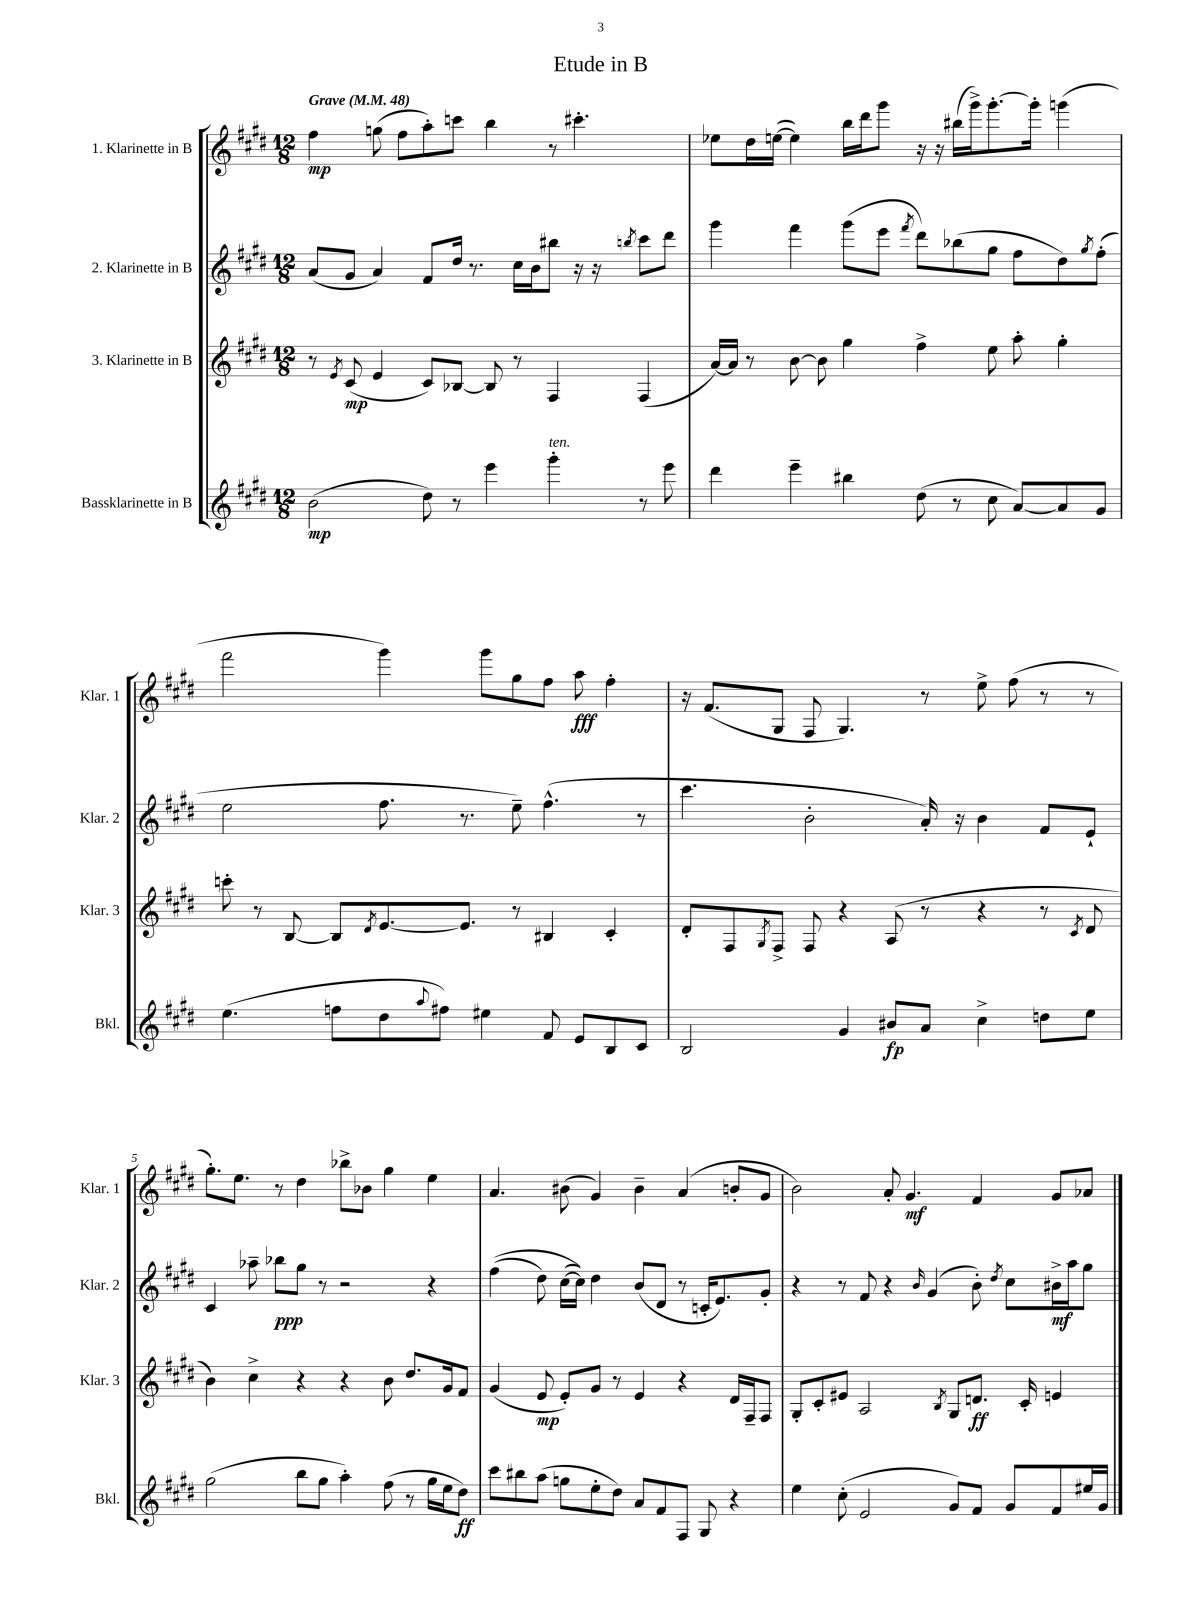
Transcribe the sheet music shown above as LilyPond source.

\header { title = "Etude in B" }
<<
\new StaffGroup <<
\new Staff = "s0" \with { instrumentName = "1. Klarinette in B" shortInstrumentName = "Klar. 1" } {
    \clef treble \key e \major \numericTimeSignature \time 12/8 \tempo "Grave" 4 = 48
    fis''4\mp g''8( fis''8 a''8-.) c'''8 b''4 r8 cis'''4.-. |
    ees''8 dis''16 e''16~( e''4) b''16 dis'''16 gis'''8 r16 r16 bis''16( gis'''16->) gis'''8.~-. gis'''16-. g'''4( |
    fis'''2 gis'''4) gis'''8 gis''8 fis''8 a''8\fff fis''4-. |
    r16 fis'8.( gis8 fis8 gis4.) r8 e''8-> fis''8( r8 r8 |
    gis''8.-.) e''8. r8 dis''4 bes''8-> bes'8 gis''4 e''4 |
    a'4. bis'8( gis'4) bis'4-- a'4( b'8-. gis'8 |
    b'2) a'8-. gis'4.\mf fis'4 gis'8 aes'8 \bar "|." |
}
\new Staff = "s1" \with { instrumentName = "2. Klarinette in B" shortInstrumentName = "Klar. 2" } {
    \clef treble \key e \major \numericTimeSignature \time 12/8
    a'8( gis'8 a'4) fis'8 dis''16 r8. cis''16 b'16 bis''8 r16 r16 \acciaccatura { b''8 } cis'''8 dis'''8 |
    gis'''4 fis'''4 gis'''8( e'''8 \acciaccatura { fis'''8 } dis'''8) bes''8( gis''8 fis''8 dis''8) \acciaccatura { gis''8 } fis''8-.( |
    e''2 fis''8. r8. e''8--) fis''4.-^( r8 |
    cis'''4. b'2-. a'16-.) r16 b'4 fis'8 e'8-! |
    cis'4 aes''8-- bes''8\ppp gis''8 r8 r2 r4 |
    fis''4(\( dis''8) cis''16~( cis''16)\) dis''4 b'8( dis'8 r8 c'16-. e'8.) gis'8-. |
    r4 r8 fis'8 r4 \grace { b'16 } gis'4( b'8-.) \acciaccatura { dis''8 } cis''8 bis'16->\mf a''16 gis''8 \bar "|." |
}
\new Staff = "s2" \with { instrumentName = "3. Klarinette in B" shortInstrumentName = "Klar. 3" } {
    \clef treble \key e \major \numericTimeSignature \time 12/8
    r8 \acciaccatura { e'8 } cis'8\mp( e'4 cis'8) bes8~ bes8 r8 fis4 fis4( |
    a'16~) a'16 r8 b'8~ b'8 gis''4 fis''4-> e''8 a''8-. gis''4-. |
    c'''8-. r8 b8~ b8 \acciaccatura { dis'8 } e'8.~ e'8. r8 bis4 cis'4-. |
    dis'8-. fis8 \acciaccatura { gis8 } fis8-> fis8 r4 a8( r8 r4 r8 \acciaccatura { cis'8 } dis'8 |
    b'4) cis''4-> r4 r4 b'8 dis''8. gis'16 fis'8 |
    gis'4( e'8\mp e'8-.) gis'8 r8 e'4 r4 dis'16 fis16-- fis8 |
    gis8-. cis'8-. eis'8 a2 \acciaccatura { b8 } gis8 d'8.\ff cis'16-. e'4 \bar "|." |
}
\new Staff = "s3" \with { instrumentName = "Bassklarinette in B" shortInstrumentName = "Bkl." } {
    \clef treble \key e \major \numericTimeSignature \time 12/8
    b'2\mp( dis''8) r8 e'''4 gis'''4-.^\markup { \italic "ten." } r8 e'''8 |
    dis'''4 e'''4-- bis''4 dis''8( r8 cis''8 a'8~) a'8 gis'8 |
    e''4.( f''8 dis''8 \appoggiatura { a''8 } fis''8) eis''4 fis'8 e'8 b8 cis'8 |
    b2 gis'4 bis'8\fp a'8 cis''4-> d''8 e''8 |
    gis''2( b''8 gis''8 a''4-.) fis''8( r8 gis''16 e''16 dis''8\ff) |
    cis'''8 bis''8 a''8( g''8 e''8-. dis''8) a'8 fis'8 fis8 gis8 r4 |
    e''4 cis''8-.( e'2 gis'8) fis'8 gis'8 fis'8 eis''16 gis'16 \bar "|." |
}
>>
>>
\layout { \context { \Score \override BarNumber.break-visibility = ##(#f #t #t) barNumberVisibility = #(every-nth-bar-number-visible 5) } }
